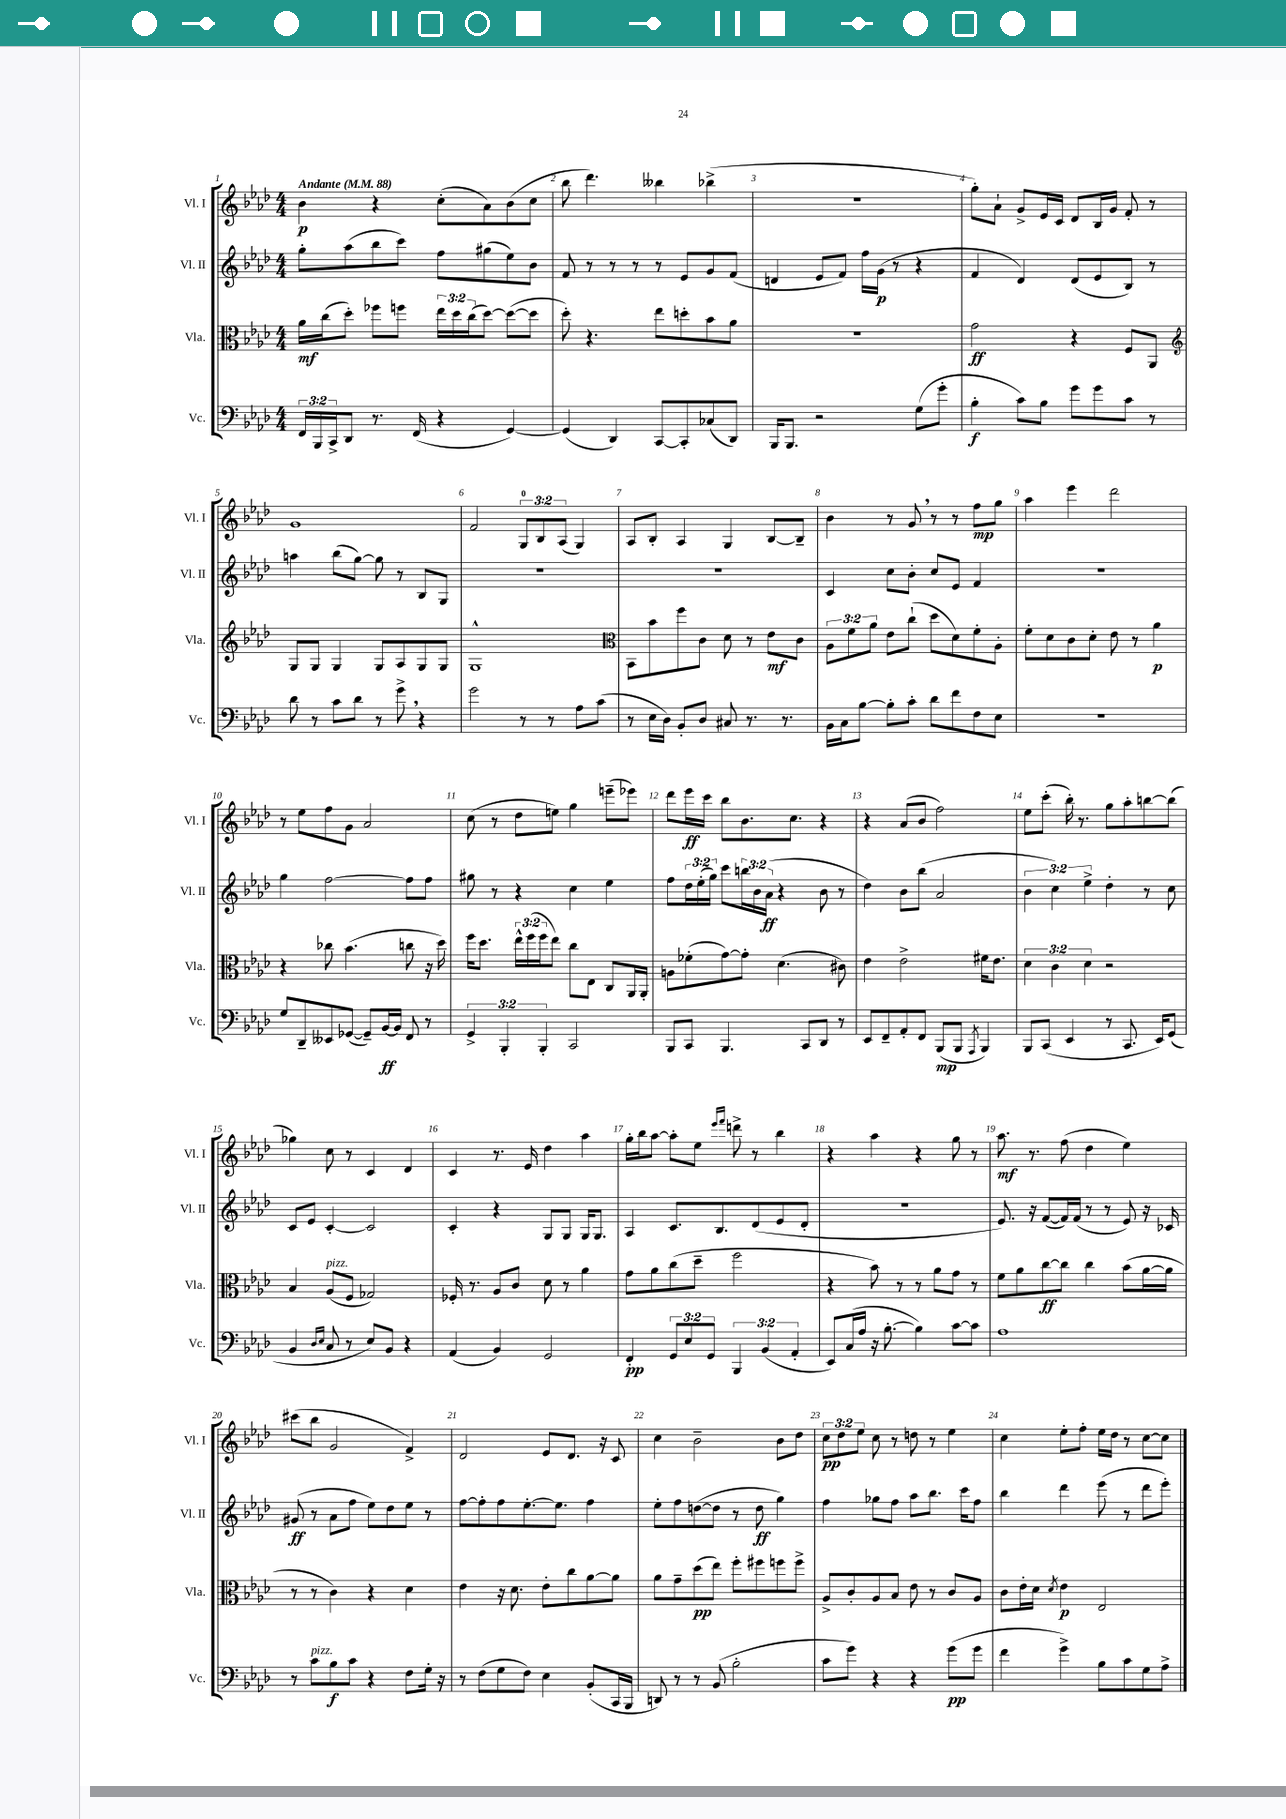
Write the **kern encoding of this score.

**kern	**dynam	**kern	**dynam	**kern	**dynam	**kern	**dynam
*part4	*part4	*part3	*part3	*part2	*part2	*part1	*part1
*staff4	*staff4	*staff3	*staff3	*staff2	*staff2	*staff1	*staff1
*I"Vc.	*	*I"Vla.	*	*I"Vl. II	*	*I"Vl. I	*
*I'Vc.	*	*I'Vla.	*	*I'Vl. II	*	*I'Vl. I	*
*clefF4	*	*clefC3	*	*clefG2	*	*clefG2	*
*k[b-e-a-d-]	*	*k[b-e-a-d-]	*	*k[b-e-a-d-]	*	*k[b-e-a-d-]	*
*M4/4	*	*M4/4	*	*M4/4	*	*M4/4	*
*MM88	*	*MM88	*	*MM88	*	*MM88	*
=1	=1	=1	=1	=1	=1	=1	=1
!	!	!	!	!	!	!LO:TX:a:B:t=Andante	!
24FF/LL	.	16a-\LL	mf	8gg'\L	.	4b-\	p
24BBB-/	.	.	.	.	.	.	.
.	.	(16cc\J	.	.	.	.	.
24CC^/J	.	.	.	.	.	.	.
8DD-/J	.	8dd-'\J)	.	(8aa-\	.	.	.
8.r	.	8ff-X\L	.	8bb-\	.	4r	.
.	.	8ffn\J	.	8ccc\J)	.	.	.
(16FF/	.	.	.	.	.	.	.
4r	.	24ee-\LL	.	8ff\L	.	(8cc'\L	.
.	.	24dd-\	.	.	.	.	.
.	.	(24cc\J	.	.	.	.	.
.	.	[8dd-\J)	.	(8gg#X\	.	8a-\)	.
[4GG/)	.	(8dd-\L_	.	8ee-\)	.	(8b-\	.
.	.	8dd-\J]	.	8b-\J	.	8cc\J	.
=2	=2	=2	=2	=2	=2	=2	=2
(4GG/]	.	8dd-'\)	.	8f/	.	8bb-\	.
.	.	4.r	.	8r	.	4.ddd-\)	.
4DD-/)	.	.	.	8r	.	.	.
.	.	.	.	8r	.	.	.
[8CC/L	.	8ee-\L	.	8r	.	4bb--X\	.
8CC'/]	.	8ddn'\	.	8e-/L	.	.	.
(8C-X/	.	8b-\	.	8g/	.	(4bb-X^\	.
8DD-/J)	.	8a-\J	.	(8f/J	.	.	.
=3	=3	=3	=3	=3	=3	=3	=3
16BBB-/KL	.	1r	.	4dn/	.	1r	.
8.BBB-/J	.	.	.	.	.	.	.
2r	.	.	.	8e-/L	.	.	.
.	.	.	.	8f/J)	.	.	.
.	.	.	.	16ff\LL	.	.	.
.	.	.	.	(16g\JJ	p	.	.
.	.	.	.	8r	.	.	.
(8G\L	.	.	.	4r	.	.	.
8g'\J	.	.	.	.	.	.	.
=4	=4	=4	=4	=4	=4	=4	=4
4B-'\	f	2g\	ff	4f/	.	8gg'\L)	.
.	.	.	.	.	.	8a-`\J	.
8c\L)	.	.	.	4d-/)	.	8g^/L	.
8B-\J	.	.	.	.	.	16e-/L	.
.	.	.	.	.	.	16c/JJ	.
8g\L	.	4r	.	(8d-/L	.	8d-/L	.
8g\	.	.	.	8e-/	.	16B-/L	.
.	.	.	.	.	.	16g/JJ	.
8c\J	.	8F/L	.	8B-/J)	.	8f'/	.
8r	.	8AA-/J	.	8r	.	8r	.
!!LO:LB:g=z
=5	=5	=5	=5	=5	=5	=5	=5
*	*	*clefG2	*	*	*	*	*
8d-\	.	8G/L	.	4aan\	.	1g	.
8r	.	8G/J	.	.	.	.	.
8c\L	.	4G/	.	(8bb-\L	.	.	.
8d-\J	.	.	.	[8gg\J)	.	.	.
8r	.	8G/L	.	8gg\]	.	.	.
8g^,\	.	8A-/	.	8r	.	.	.
4r	.	8G/	.	8B-/L	.	.	.
.	.	8G/J	.	8G/J	.	.	.
=6	=6	=6	=6	=6	=6	=6	=6
2g\	.	1G^^	.	1r	.	2f/	.
8r	.	.	.	.	.	12G/L	.
.	.	.	.	.	.	12B-/	.
8r	.	.	.	.	.	.	.
.	.	.	.	.	.	(12A-/J	.
8A-\L	.	.	.	.	.	4G/)	.
(8c\J	.	.	.	.	.	.	.
=7	=7	=7	=7	=7	=7	=7	=7
*	*	*clefC3	*	*	*	*	*
8r	.	8BB-\L	.	1r	.	8A-/L	.
16E-\LL	.	8b-\	.	.	.	8B-'/J	.
16D-\JJ)	.	.	.	.	.	.	.
8BB-'/L	.	8ff\	.	.	.	4A-/	.
8D-/J	.	8c\J	.	.	.	.	.
8C#X/	.	8d-\	.	.	.	4G/	.
8.r	.	8r	.	.	.	.	.
.	.	8e-\L	mf	.	.	[8B-/L	.
8.r	.	.	.	.	.	.	.
.	.	8c\J	.	.	.	8B-~/J]	.
=8	=8	=8	=8	=8	=8	=8	=8
16BB-\LL	.	12A-\L	.	4c/	.	4b-\	.
16C\J	.	.	.	.	.	.	.
.	.	12f\	.	.	.	.	.
[8B-\J	.	.	.	.	.	.	.
.	.	12a-\J	.	.	.	.	.
8B-'\L]	.	8e-\L	.	8cc\L	.	8r	.
8c'\J	.	(8cc`\J	.	8b-'\J	.	8g,/	.
8d-\L	.	8dd-\L	.	8cc/L	.	8r	.
8f\	.	8d-\)	.	8e-/J	.	8r	.
8F\	.	8f'\	.	4f/	.	8ff\L	mp
8E-\J	.	8A-'\J	.	.	.	8gg\J	.
=9	=9	=9	=9	=9	=9	=9	=9
1r	.	8f'\L	.	1r	.	4aa-\	.
.	.	8d-\	.	.	.	.	.
.	.	8c\	.	.	.	4eee-\	.
.	.	8d-'\J	.	.	.	.	.
.	.	8e-\	.	.	.	2ddd-\	.
.	.	8r	.	.	.	.	.
.	.	4a-\	p	.	.	.	.
!!LO:LB:g=z
=10	=10	=10	=10	=10	=10	=10	=10
8G/L	.	4r	.	4gg\	.	8r	.
8DD-~/	.	.	.	.	.	8ee-\L	.
8EE--X/	.	8cc-X\	.	[2ff\	.	8ff\	.
([8GG-X/J	.	(4.b-\	.	.	.	8g\J	.
8GG-~/L])	.	.	.	.	.	2a-/	.
[16BB-/L	ff	.	.	.	.	.	.
16BB-/JJ]	.	.	.	.	.	.	.
8FF/	.	8ccn\	.	8ff\L]	.	.	.
8r	.	16r	.	8ff\J	.	.	.
.	.	16dd-\)	.	.	.	.	.
=11	=11	=11	=11	=11	=11	=11	=11
6GG^/	.	16ff\KL	.	8gg#X\	.	(8cc\	.
.	.	8.dd-\J	.	.	.	.	.
.	.	.	.	8r	.	8r	.
6BBB-'/	.	.	.	.	.	.	.
.	.	24ee-^^\LL	.	4r	.	8dd-\L	.
.	.	(24ff\	.	.	.	.	.
6BBB-'/	.	24ff\J	.	.	.	.	.
.	.	8ee-\J)	.	.	.	8een\J)	.
2CC/	.	8cc\L	.	4cc\	.	4gg\	.
.	.	8E-\J	.	.	.	.	.
.	.	8C/L	.	4ee-\	.	(8eeen~\L	.
.	.	16AA-/L	.	.	.	8eee-X\J)	.
.	.	16AA-'/JJ	.	.	.	.	.
=12	=12	=12	=12	=12	=12	=12	=12
8BBB-/L	.	8An\L	.	8ff\L	.	8ddd-\L	.
8CC/J	.	(8f-X'\	.	24dd-\L	.	16eee-\L	ff
.	.	.	.	(24ee-'\	.	.	.
.	.	.	.	.	.	16ccc\JJ	.
.	.	.	.	24gg\JJ)	.	.	.
4.BBB-/	.	[8g\)	.	8ccc\L	.	8bb-\L	.
.	.	8g'\J]	.	24bbn\L	.	8.b-\	.
.	.	.	.	24b-\	.	.	.
.	.	.	.	(24a-\JJ	ff	.	.
.	.	(4.d-\	.	4r	.	.	.
.	.	.	.	.	.	8.cc\J	.
8CC/L	.	.	.	.	.	.	.
8DD-/J	.	.	.	8b-\	.	4r	.
8r	.	8c#X\)	.	8r	.	.	.
=13	=13	=13	=13	=13	=13	=13	=13
8EE-/L	.	4e-\	.	4dd-\)	.	4r	.
8FF~/	.	.	.	.	.	.	.
8AA-'/	.	2e-^\	.	8b-\L	.	(8a-/L	.
8FF/J	.	.	.	(8bb-\J	.	8b-/J	.
(8BBB-/L	mp	.	.	2a-/	.	2ff\)	.
8BBB-/J	.	.	.	.	.	.	.
8qAAA-/	.	.	.	.	.	.	.
4BBB-/)	.	16f#X\KL	.	.	.	.	.
.	.	8.e-\J	.	.	.	.	.
=14	=14	=14	=14	=14	=14	=14	=14
8BBB-/L	.	6d-\	.	6b-\	.	8ee-\L	.
(8CC/J	.	.	.	.	.	(8ccc'\J	.
.	.	6c\	.	6cc\)	.	.	.
4EE-/	.	.	.	.	.	16bb-'\)	.
.	.	.	.	.	.	8.r	.
.	.	6d-\	.	6ee-^\	.	.	.
8r	.	2r	.	4dd-'\	.	8gg\L	.
8.CC/	.	.	.	.	.	8aa-'\	.
.	.	.	.	8r	.	[8bbn\	.
16EE-/KL)	.	.	.	.	.	.	.
(8GG/J	.	.	.	8cc\	.	(8bb\J]	.
!!LO:LB:g=z
=15	=15	=15	=15	=15	=15	=15	=15
4BB-/	.	4B-/	.	8c/L	.	4gg-X\)	.
.	.	.	.	8e-/J	.	.	.
16qqD-/LL	.	.	.	.	.	.	.
16qqE-/JJ	.	.	.	.	.	.	.
!	!	!LO:TX:a:i:t=pizz.	!	!	!	!	!
8C/	.	(8A-/L	.	[4c'/	.	8cc\	.
8r	.	8F/J	.	.	.	8r	.
8E-/L)	.	2G-X/)	.	2c/]	.	4c/	.
8BB-/J	.	.	.	.	.	.	.
4r	.	.	.	.	.	4d-/	.
=16	=16	=16	=16	=16	=16	=16	=16
(4AA-/	.	16F-X'/	.	4c'/	.	4c/	.
.	.	8.r	.	.	.	.	.
4BB-/)	.	8A-/L	.	4r	.	8.r	.
.	.	8c/J	.	.	.	.	.
.	.	.	.	.	.	16e-/	.
2GG/	.	8d-\	.	8G/L	.	4dd-\	.
.	.	8r	.	8G/J	.	.	.
.	.	4a-\	.	16G/KL	.	4aa-\	.
.	.	.	.	8.G/J	.	.	.
=17	=17	=17	=17	=17	=17	=17	=17
4FF'/	pp	8g\L	.	4A-/	.	16gg'\LL	.
.	.	.	.	.	.	16bb-\J	.
.	.	8a-\	.	.	.	[8aa-\J	.
12GG/L	.	(8cc\	.	8.c/L	.	8aa-'\L]	.
12E-/	.	.	.	.	.	.	.
.	.	8dd-~\J	.	.	.	8ee-\J	.
12GG/J	.	.	.	.	.	.	.
.	.	.	.	8.B-/	.	.	.
.	.	.	.	.	.	16qqeee-/LL	.
.	.	.	.	.	.	16qqfff/JJ	.
6BBB-/	.	2ff\	.	.	.	8dddn^\	.
.	.	.	.	(8d-/	.	8r	.
(6BB-/	.	.	.	.	.	.	.
.	.	.	.	8e-/	.	4bb-\	.
6AA-'/	.	.	.	.	.	.	.
.	.	.	.	8d-'/J	.	.	.
=18	=18	=18	=18	=18	=18	=18	=18
8EE-/L)	.	4r	.	1r	.	4r	.
(16C/L	.	.	.	.	.	.	.
16A-/JJ	.	.	.	.	.	.	.
16r	.	8b-\)	.	.	.	4aa-\	.
[8.B-'\	.	.	.	.	.	.	.
.	.	8r	.	.	.	.	.
4B-\])	.	8r	.	.	.	4r	.
.	.	8a-\L	.	.	.	.	.
[8c\L	.	8g\J	.	.	.	8gg\	.
8c\J]	.	8r	.	.	.	8r	.
=19	=19	=19	=19	=19	=19	=19	=19
1A-	.	8f\L	.	8.e-/)	.	8.aa-\	mf
.	.	8a-\	.	.	.	.	.
.	.	.	.	16r	.	8.r	.
.	.	[8cc\	ff	([8f/L	.	.	.
.	.	8cc\J]	.	16f/L])	.	(8ff\	.
.	.	.	.	(16f/JJ	.	.	.
.	.	4cc\	.	8r	.	4dd-\	.
.	.	.	.	8r	.	.	.
.	.	(8b-\L	.	8e-/)	.	4ee-\)	.
.	.	[16a-\L	.	16r	.	.	.
.	.	16a-\JJ]	.	16c-X/	.	.	.
!!LO:LB:g=z
=20	=20	=20	=20	=20	=20	=20	=20
8r	.	8r	.	(8g#X/	ff	(8ccc#X\L	.
!LO:TX:a:i:t=pizz.	!	!	!	!	!	!	!
8c\L	.	8r	.	8r	.	8bb-\J	.
8B-\	f	4c\)	.	8a-\L	.	2g/	.
8c\J	.	.	.	8ff\J	.	.	.
4r	.	4r	.	8ee-\L)	.	.	.
.	.	.	.	8dd-\	.	.	.
8F\L	.	4d-\	.	8ee-\J	.	4f^/)	.
16G'\Jk	.	.	.	8r	.	.	.
16r	.	.	.	.	.	.	.
=21	=21	=21	=21	=21	=21	=21	=21
8r	.	4e-\	.	[8ff\L	.	2d-/	.
(8F\L	.	.	.	8ff'\]	.	.	.
8G\	.	16r	.	8ff\	.	.	.
.	.	8.d-\	.	.	.	.	.
8F\J)	.	.	.	[8.ee-'\	.	.	.
4E-\	.	8e-'\L	.	.	.	8e-/L	.
.	.	.	.	8.ee-\J]	.	.	.
.	.	8cc\	.	.	.	8.d-/J	.
(8BB-'/L	.	[8a-\	.	4ff\	.	.	.
.	.	.	.	.	.	16r	.
16CC/L	.	8a-\J]	.	.	.	8c/	.
16BBB-/JJ	.	.	.	.	.	.	.
=22	=22	=22	=22	=22	=22	=22	=22
8DDn/)	.	8a-\L	.	8ee-'\L	.	4cc\	.
8r	.	8g~\	.	8ff\	.	.	.
8r	.	(8dd-\	pp	([8ddn\	.	2b-~\	.
(8BB-/	.	8ee-\J)	.	8dd\J]	.	.	.
2B-'\	.	8ff'\L	.	8r	.	.	.
.	.	8ff#X\	.	8dd\	ff	.	.
.	.	8ffn\	.	4gg\)	.	8b-\L	.
.	.	8ff^\J	.	.	.	8dd-\J	.
=23	=23	=23	=23	=23	=23	=23	=23
8c\L	.	8A-^/L	.	4ff\	.	12cc\L	pp
.	.	.	.	.	.	12dd-\	.
8g\J)	.	8c'/	.	.	.	.	.
.	.	.	.	.	.	12ee-\J	.
4r	.	8A-/	.	8gg-X\L	.	8cc\	.
.	.	8B-/J	.	8ff\J	.	8r	.
4r	.	8e-\	.	8aa-\L	.	8ddn\	.
.	.	8r	.	8.bb-\J	.	8r	.
(8g\L	pp	8c/L	.	.	.	4ee-\	.
.	.	.	.	16ccc\KL	.	.	.
8g\J	.	8A-/J	.	8ff\J	.	.	.
=24	=24	=24	=24	=24	=24	=24	=24
4f\	.	8c\L	.	4bb-\	.	4cc\	.
.	.	16e-'\L	.	.	.	.	.
.	.	16d-\JJ	.	.	.	.	.
.	.	8qd-/	.	.	.	.	.
4g^\)	.	4e-\	p	4ddd-\	.	8ee-'\L	.
.	.	.	.	.	.	8ff'\J	.
8B-\L	.	2E-/	.	(8eee-\	.	16ee-\LL	.
.	.	.	.	.	.	16dd-\JJ	.
8c\	.	.	.	8r	.	8r	.
8G\	.	.	.	8ddd-\L	.	[8cc\L	.
8A-^\J	.	.	.	8eee-'\J)	.	8cc\J]	.
==	==	==	==	==	==	==	==
*-	*-	*-	*-	*-	*-	*-	*-
